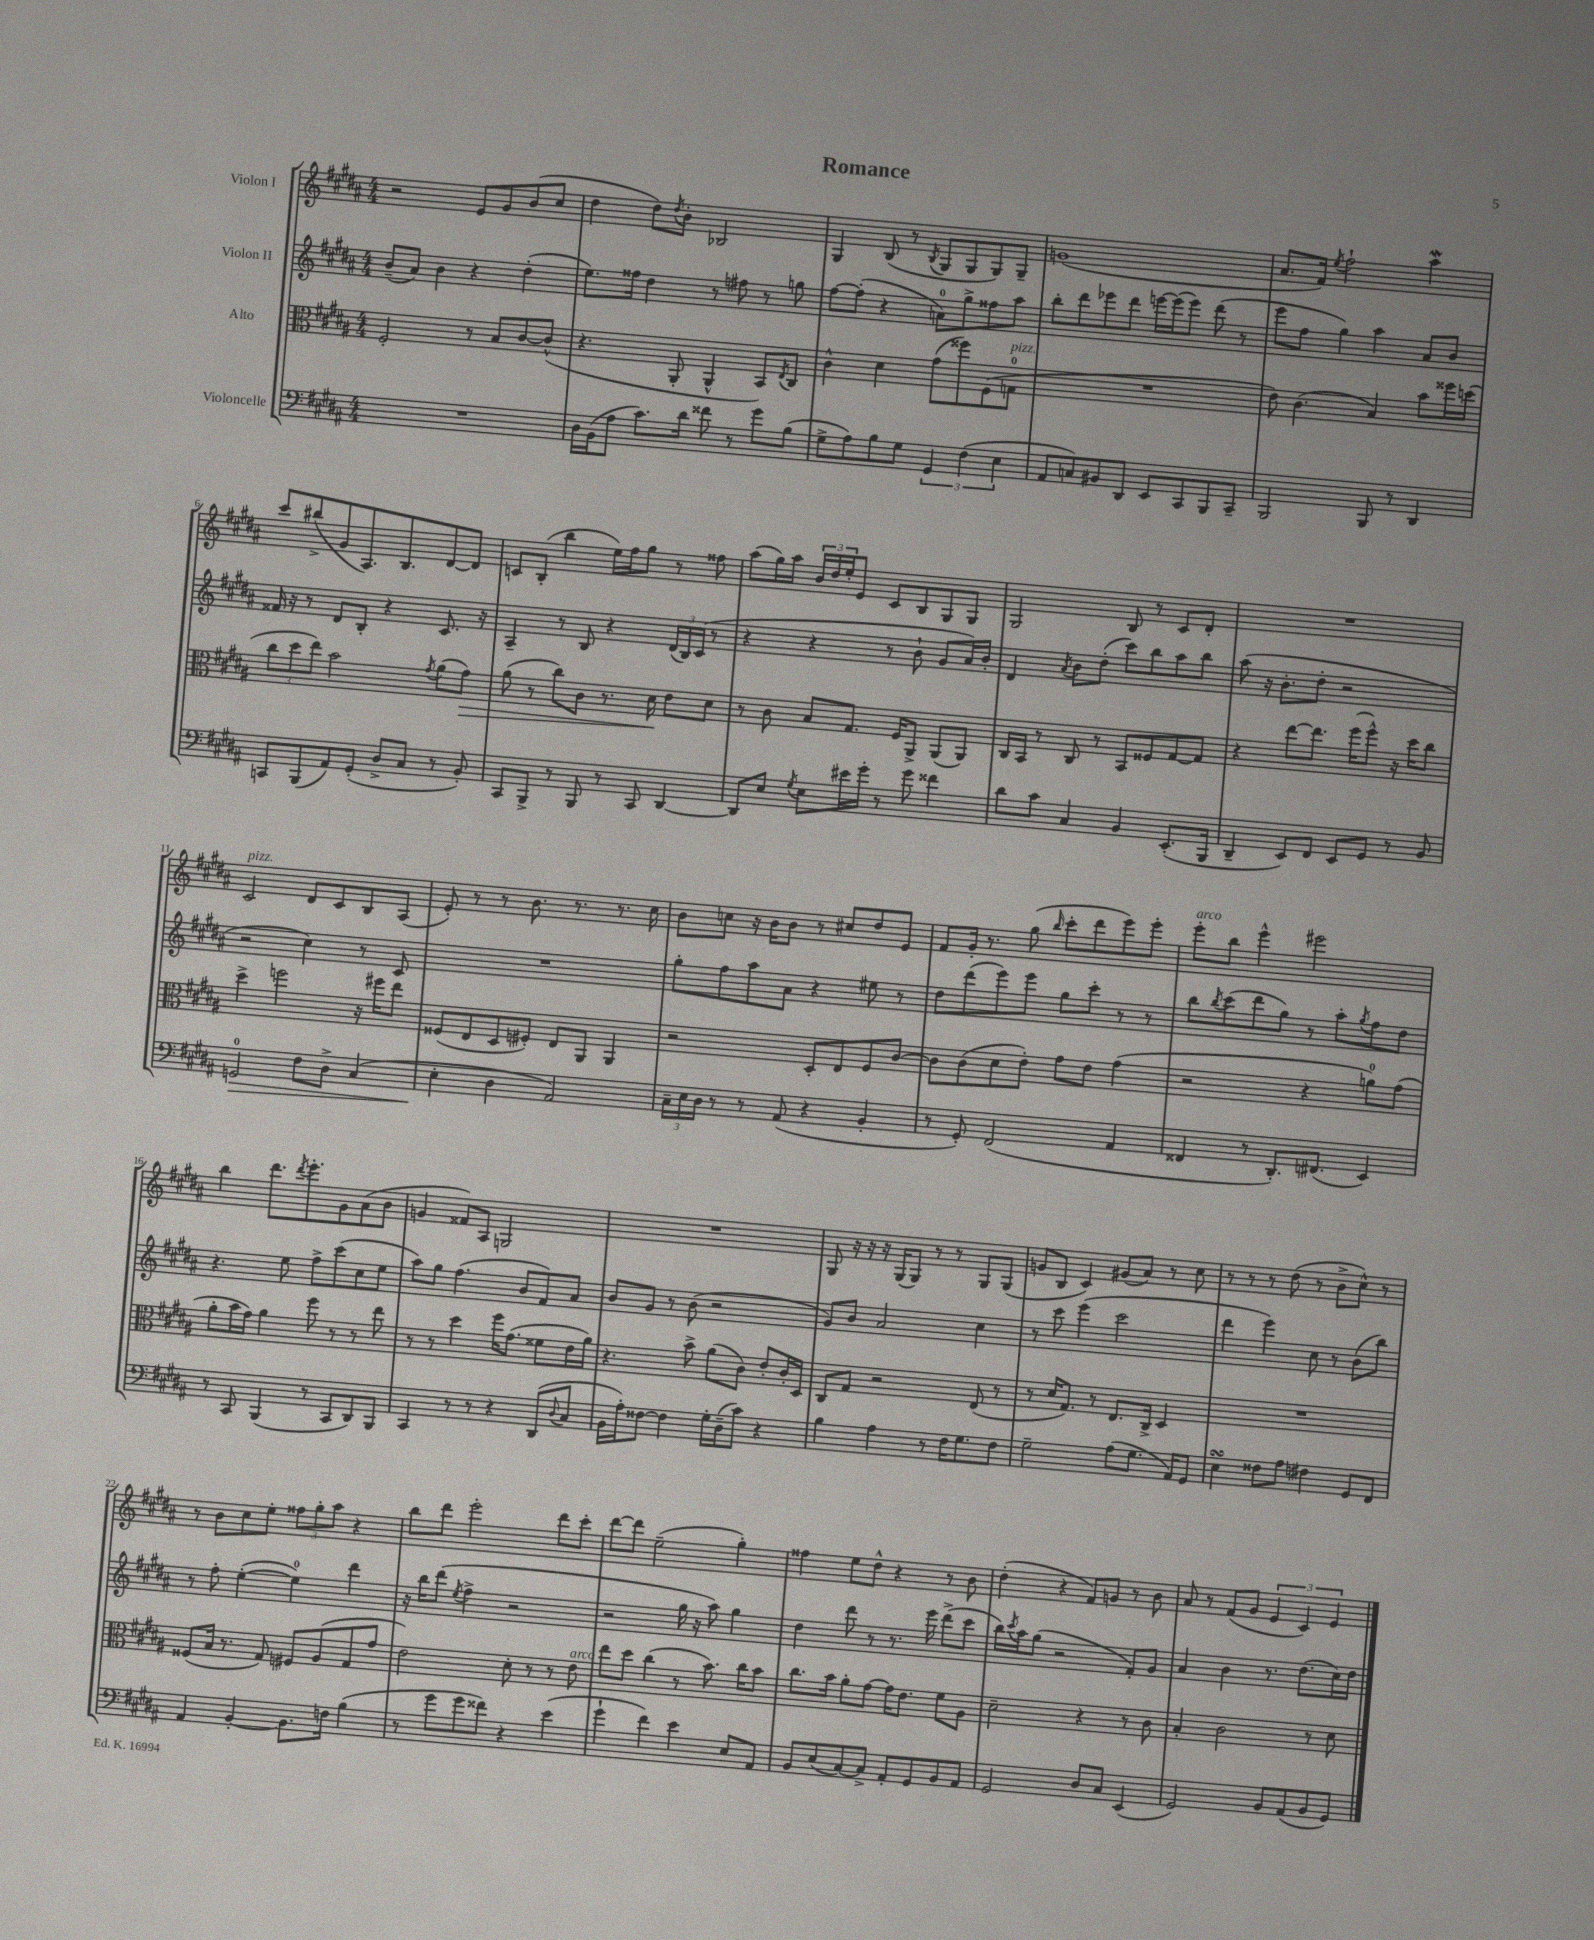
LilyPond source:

\header { title = "Romance" }
<<
\new StaffGroup <<
\new Staff = "s0" \with { instrumentName = "Violon I" } {
    \clef treble \key b \major \numericTimeSignature \time 4/4
    r2 e'8 gis'8 b'8( cis''8 |
    dis''4 dis''8) \acciaccatura { dis''8 } b'8-. bes2 |
    gis4 b8( r8 \acciaccatura { b8 } gis8 gis8 gis8) gis8-- |
    g'1( |
    ais'8. fis'16) \acciaccatura { e''8 } fis''2-! ais''4\mordent |
    cis'''8 bis''8->( gis'8 ais8.) b8. dis'8~ dis'8 |
    c'8 b8-.( b''4 e''16) fis''16 gis''8 r8 fisis''8 |
    ais''8( gis''16) ais''16 \tuplet 3/2 { b'16 dis''16 e''16-. } e'8 cis'8 b8 gis8 gis8 |
    gis2 b8 r8 cis'8 dis'8-. |
    R1 |
    cis'2^\markup { \italic "pizz." } dis'8 cis'8 b8 ais8( |
    e'8-.) r8 r8 b'8. r8. r8. cis''16 |
    b'8 c''8 r16 b'16 b'8 r8 cis''8 dis''8 e'8 |
    fis'8 gis'16-. r8. gis''8( \grace { b''16 } cis'''8-. dis'''8 e'''8) e'''8-. |
    e'''8-.^\markup { \italic "arco" } b''8 e'''4-^ eis'''2 |
    b''4 dis'''8. \acciaccatura { dis'''8 } e'''8.-. gis'8 ais'8( b'8 |
    g'4 fisis'8) ais8 g2 |
    R1 |
    gis8 r16 r16 r16 gis16( gis8) r8 r8 gis8 gis8( |
    g'8 b8 cis'4) gis'8( ais'8) r8 cis''8 |
    r8 r8 r8 dis''8( r8 b'8-> cis''8-^) r8 |
    r8 b'8 cis''8 e''8-. \tuplet 3/2 { fisis''8 gis''8-. ais''8 } r4 |
    b''8 dis'''8 e'''2-. dis'''8 cis'''8-. |
    dis'''8~ dis'''8 e''2--( gis''4-.) |
    fisis''4 e''8 dis''8-^ r4 r8 b'8 |
    dis''4-.( r4 fis'8) g'8 r8 b'8 |
    ais'8 r8 fis'8( gis'8 \tuplet 3/2 { e'4 cis'4) e'4 } \bar "|." |
}
\new Staff = "s1" \with { instrumentName = "Violon II" } {
    \clef treble \key b \major \numericTimeSignature \time 4/4
    b'8--( ais'8) b'4 r4 dis''4-.( |
    e''8.) fisis''16 dis''4 r8 fis''8 r8 g''8 |
    fis''8~ fis''8-.( r4 a'8-0) gis''8-> fisis''8 ais''8 |
    b''8-. dis'''8 ees'''8 dis'''8 e'''16~ e'''16( e'''8) dis'''8( r8 |
    e'''8 fis''8 gis''4) ais''4 ais'8 b'8 |
    fisis'16 r16 r8 dis'8 b8-. r4 cis'8. r16 |
    ais4-- r8 b8 r4 \tuplet 3/2 { dis'16( b16) cis'16( } r8 |
    r4 r4 r8 b'8-! gis'8 ais'16) b'16-. |
    dis'4 \acciaccatura { ais'8 } b'8 dis''8-.( cis'''8) b''8 ais''8 b''8 |
    ais''8( r16 b'8.-. dis''8-. r2 |
    r2 cis''4) r8 cis'8 |
    R1 |
    gis''8-. fis''8 ais''8 ais'8 r4 eis''8 r8 |
    dis''8 dis'''8( e'''8) e'''8 gis''8 cis'''8-. r8 r8 |
    b''8 \acciaccatura { b''8 } cis'''8( dis'''8 gis''8) r8 ais''8-. \acciaccatura { gis''8 } fis''8 dis''8 |
    r4. e''8 fis''8-> cis'''8( cis''8 e''8 |
    ais''8) gis''8 fis''4.( b'8 fis'8) ais'8 |
    b'8 gis'8 r8 b'8( r2 |
    gis'8) b'8 ais'2 cis''4 |
    r8 cis'''8 e'''4( cis'''2 |
    dis'''4 e'''4) cis''8 r8 b'8( b''8) |
    r8 fis''8-. e''4~-.( e''4-0) dis'''4 |
    r16 b''16 dis'''8( \acciaccatura { e''8 } fis''4-> r2 |
    r2 gis''16 r16 ais''8) gis''4 |
    dis''4 dis'''8 r8 r8. e'''16 dis'''8->( cis'''8 |
    b''16) \acciaccatura { cis'''8 } ais''16 gis''8( r2 fis'8-.) gis'8 |
    ais'4 b'4 r8. dis''8.( cis''16) dis''16 \bar "|." |
}
\new Staff = "s2" \with { instrumentName = "Alto" } {
    \clef alto \key b \major \numericTimeSignature \time 4/4
    fis2-. r8 b8 cis'8~ cis'8-^( |
    r4. ais,8-. ais,4-^ b,8) \acciaccatura { e8 } cis8 |
    cis'4-^ dis'4 gis'8( fisis''8) fis8( g8-0^\markup { \italic "pizz." } |
    R1 |
    e'8) cis'4.( b4) b'8 fisis''16 d''16( |
    \tuplet 3/2 { cis''8 dis''8 e''8) } b'2 \acciaccatura { gis'8 } ais'8( gis'8\>) |
    ais'8( r8 cis''8) cis'8 r8. dis'16\! e'8 dis'8 |
    r8 cis'8 b8 gis8. fis16 ais,8-> ais,8( ais,8) |
    cis16 b,16 r8 cis8 r8 b,8 fisis8 gis8~ gis8 |
    r4 e''8~ e''8. fis''16( fis''8-^) r16 dis''16 cis''8 |
    dis''4-> f''2 r16 fis''16 e''8 |
    fisis8( e8 dis8 fis8-.) e8 ais,8 ais,4 |
    r2 dis8-. e8 fis8 cis'8~ |
    cis'8 cis'8( dis'8 e'8-.) gis'8 e'8 gis'4( |
    r2 r4 a'8-0) gis'8( |
    ais'8-. b'16 gis'16) ais'4 fis''8 r8 r8 e''8 |
    r8 r8 dis''4 fis''16 gis'8.( fisis'8 e'16 ais'16) |
    r4. b'8-> ais'8( cis'8) e'8-. cis'16-. dis16 |
    cis8 gis8 r2 e8( r8 |
    r8 dis'16 gis8.) r8 e8. cis16-> dis4 |
    R1 |
    fisis8( b16 r8. gis8) fis8 ais8( gis8 gis'8 |
    e'2) dis'8-. r8 r8 e'8^\markup { \italic "arco" } |
    e''8 dis''8 cis''4( r8 b'8.) cis''16 b'8 |
    cis''8. b'16 ais'8-. gis'8~ gis'16 e'8. fis'8 ais8 |
    dis'2-- r4 r8 cis'8 |
    b4-. cis'2 r8 dis'8 \bar "|." |
}
\new Staff = "s3" \with { instrumentName = "Violoncelle" } {
    \clef bass \key b \major \numericTimeSignature \time 4/4
    R1 |
    dis16 b,16( ais8 cis'8.) dis'16 fisis'8 r8 gis'8 b8( |
    gis8-> ais8) b8 gis8 \tuplet 3/2 { gis,4 fis4( e4 } |
    ais,8 c8) bis,8 dis,8 e,8 cis,8 b,,8 cis,8-- |
    b,,2 b,,8 r8 dis,4 |
    c,8 b,,8( ais,8) gis,8-.( dis8-> cis8 r8 b,8-.) |
    cis,8 b,,8-> r8 b,,8 r8 cis,8 dis,4~ |
    dis,8 e8 \acciaccatura { gis8 } e8 eis'16 gis'16-. r8 gis'8 fisis'4 |
    dis'8 cis'8 cis4 b,4 e,8.-.( b,,16 |
    dis,4-- e,8) fis,8 e,8 gis,8 r8 b,8 |
    g,2-0\> fis8 dis8-> cis4( |
    e4-.\! dis4 ais,2) |
    \tuplet 3/2 { cis16-- e16 dis16 } r8 r8 ais,8( r4 b,4-. |
    r8 gis,8-.) fis,2( ais,4 |
    fisis,4 r8 dis,8.-.) fis,8.( e,4) |
    r8 cis,8 b,,4( r8 cis,8 dis,8) b,,8 |
    cis,4 r8 r8 r4 dis,8( \appoggiatura { dis8 } cis8 |
    b,16 ais16-.) fisis8~ fisis4 gis16-. dis16--( cis'8) r4 |
    b4 ais4 r8 fis16 gis8. fis8 |
    gis2-- ais8( gis8. ais,16) gis,8 |
    e4\turn fisis8 ais8 fis4 gis,8 fis,8 |
    ais,4 b,4~-. b,8. f16 b4( |
    r8 gis'8 gis'8 fisis'8) r4 e'4( |
    gis'4-! fis'4) e'4 e8 ais,8 |
    b,8 e8( cis8~) cis8-> ais,8-. gis,8 b,8 ais,8 |
    gis,2 dis8 cis8 e,4( |
    gis,2) b,8 ais,8( b,8 gis,8) \bar "|." |
}
>>
>>
